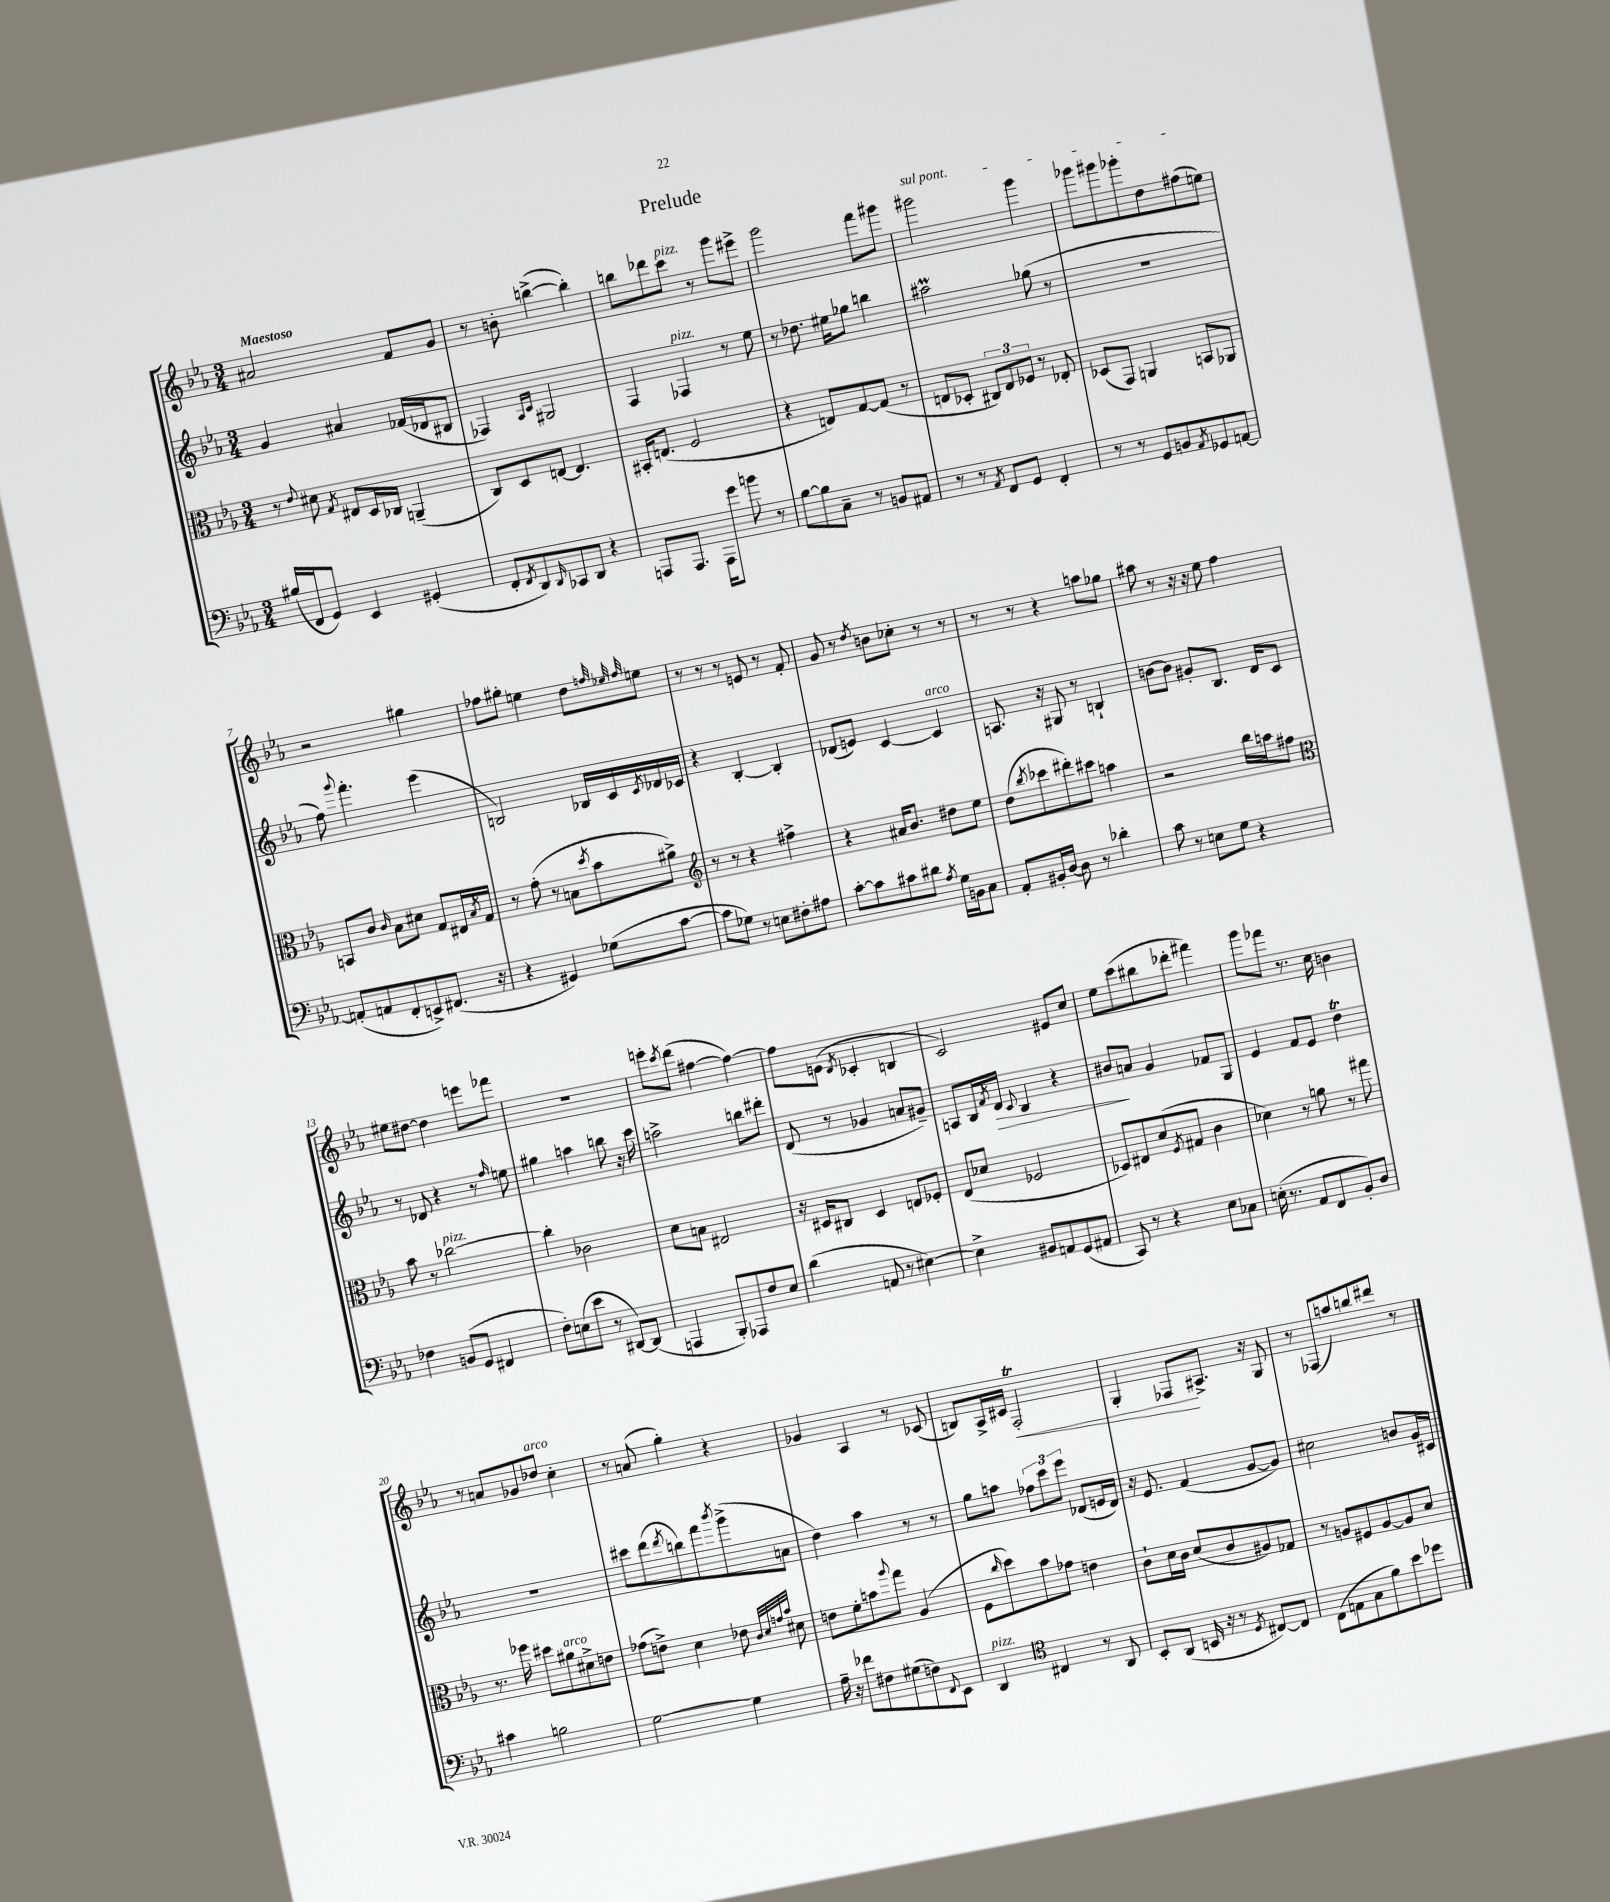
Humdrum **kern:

**kern	**kern	**kern	**kern
*staff4	*staff3	*staff2	*staff1
*clefF4	*clefC3	*clefG2	*clefG2
*k[b-e-a-]	*k[b-e-a-]	*k[b-e-a-]	*k[b-e-a-]
*M3/4	*M3/4	*M3/4	*M3/4
(16B#	8r	4g	2a#
16FF	.	.	.
.	8qqe-	.	.
8GG)	8d#	.	.
.	8qG	.	.
4EE-	8E#	4a#	.
.	16D	.	.
.	16C-	.	.
(4GG#'	(4AA~	(16f-	8f
.	.	16d-	.
.	.	8B#	8g
=	=	=	=
8FF'	8C)	4F-)	8r
8qFF	.	.	.
8DD)	8D	.	8b'
.	.	16qqA-	.
16qqDD	.	16qqc	.
8CC-	[8E	2G#	([4bb^
8DD	4.E]	.	.
4r	.	.	4bb'])
=	=	=	=
8AAA	16BB#'	4F	8bb
.	(8.E	.	.
8.AAA	.	.	8ddd-
.	2F	4F-	8ccc
16AAA	.	.	.
8g	.	.	8r
8b	.	8r	8ggg
8r	.	8ee-	8eee#^
=	=	=	=
[8B-	4r	8r	2ggg
8B-]	.	8.dd-	.
8C~	8E)	.	.
.	.	16ee#	.
8r	[8G	8gg-	.
8BB	(8G]	4bb	8fff
8AA#	8r	.	8ggg#
=	=	=	=
8r	8E	2aa#	2ggg#
8r	8D-'	.	.
8qAA-	.	.	.
8FF	12C#)	.	.
.	12E	.	.
8GG	.	.	.
.	12F-	.	.
4FF'	8r	(8gg-	4ggg#
.	8E-'	8r	.
=	=	=	=
8r	(8D-	2.r	8ggg-
8r	8GG)	.	8ggg#
8GG	4AA	.	8ggg-'
8BB	.	.	8dd
8qAA-	.	.	.
8GG-	8BB	.	(8ff#
[8AA	8AA-	.	8ee)
=	=	=	=
(8AA']	8BB	8ff)	2r
.	.	8qqggg	.
8AA	8c	4.fff'	.
.	16qqc	.	.
8FF'	8B-	.	.
8EE^)	8d#	.	.
(8.FF#	8G	(4eee-	4gg#
.	16E#	.	.
.	8qB-	.	.
16r	16G	.	.
=	=	=	=
4r	8r	2B)	8ff-
.	(8g'	.	8gg#'
4GG#)	8r	.	4ee
.	8B	.	.
.	8qdd	.	.
(8G-	8b-	16B-	8dd
.	.	16c	.
.	.	.	32qqff
.	.	.	32qqee-
.	.	8qc	32qqff
[8c	8a#^)	16d-	8ee
.	.	16c-	.
=	=	=	=
*	*clefG2	*	*
8c]	8r	4r	8r
8G-)	8r	.	8r
8r	4r	[4B-'	8r
8E	.	.	8e
8F#'	4ff#^	4B-']	8r
8A#	.	.	8f'
=	=	=	=
[8c'	4r	(8d-	8g
8c]	.	8e)	8r
.	.	.	8qdd
8c#	16a#	[4c	8b
.	8.b-	.	.
8d#	.	.	8cc-'
8qA-	.	.	.
16G	8dd#	4c]	8r
16BB	.	.	.
8C	8ee-	.	8r
=	=	=	=
8AA-'	(8dd	8.A	8r
.	8qbb-	.	.
16BB#'	8ccc-	.	8r
[16D	.	16r	.
8D]	8ddd#')	8G#	4r
8r	8ccc#	8r	.
4d-'	4aa	4B`	8aa
.	.	.	8gg-
=	=	=	=
8c	2r	[8b	8aa#
8r	.	8b]	8r
8E	.	8g#'	16r
.	.	.	16r
8G	.	8.B-	8ee-
4r	16bb-	.	4ff
.	16aa	16d	.
.	8ff#	8c	.
=	=	=	=
*	*clefC3	*	*
4F-	8b-	8r	8ee#
.	8r	8d-	[8dd#
(8BB	[2cc-	4r	4dd#]
8GG	.	.	.
4FF#	.	8r	8eee
.	.	16qqff	.
.	.	8ee	8fff-
=	=	=	=
8F')	4cc-']	4gg#	2.r
(8E	.	.	.
8e-	2c-	4aa	.
8r	.	.	.
[8DD#)	.	8bb	.
(8DD#]	.	16r	.
.	.	16ccc	.
=	=	=	=
4AAA	8d	2aa^	8eee'
.	.	.	8qccc
.	8B	.	(8ddd
8BBB-')	2E#	.	[4ff#
8AAA-	.	.	.
8F	.	8bb	4ff#_)
8E-	.	8ddd#'	.
=	=	=	=
(4d	16r	(8d	8ff#]
.	16D#	.	.
.	8C#	8r	(8e
.	.	.	8qd
8AA	4D#	4g-	4c-'
8r	.	.	.
[4E#)	8E	8a	4B
.	8F-'	8g#~)	.
=	=	=	=
4E#^]	(8E-	8A	2c)
.	8d-	16B-	.
.	.	8qf	.
.	.	16d	.
.	.	8qqc	.
8BB#	2F-	4B-	.
8AA	.	.	.
(8GG	.	4r	8e#
8AA#	.	.	8cc
=	=	=	=
8CC)	8D-)	8b#	8ee-
8r	8E#	8a	(8ccc
4r	(8d	4g	8bb#
.	8qF	.	.
.	8G#	.	8ddd-'
8E-	4c	8f-	4fff#)
8C-	.	8G	.
=	=	=	=
(16E'	4d-)	4e-	8ggg
8.r	.	.	.
.	.	.	8fff-
8AA-	8r	8f	8.r
8FF	8a	8e-	.
.	.	.	16cc
8BB-')	8r	4dd	4b
8D	8gg#	.	.
=	=	=	=
4c#	8.r	2.r	8r
.	.	.	8a
.	16ff-	.	.
2B	8dd#	.	8g-
.	8a#	.	8dd-
.	8d#^	.	4cc'
.	8e	.	.
=	=	=	=
[2G	(8g-	8ccc#	8r
.	8e^)	(8ddd	(8a
.	.	8qddd	.
.	4d	8bb)	4gg')
.	.	8fff	.
.	.	8qbbb-	.
4G]	8e-	(8ggg^	4r
.	32qqc	.	.
.	32qqd	.	.
.	32qqg	.	.
.	32qqb-	.	.
.	8d#	8a	.
=	=	=	=
16A-~	8e	4dd)	4g-
16r	.	.	.
8f-	8f'	.	.
8F#	8b	4aa-	4A-
.	8qqaa-	.	.
(8G#	8gg	.	.
8F)	(4A-	8r	8r
8qqFF	.	.	.
8EE-	.	8r	(8c-
=	=	=	=
4DD	8F	8gg	8B)
.	16qqcc	.	.
.	8dd)	8aa	16A-^
.	.	.	16c#
*clefC4	*	*	*
4C#	8b-	12ff-	2F'
.	.	12ccc	.
.	8g-	.	.
.	.	12eee-	.
8r	4e	(8d-	.
8AA-	.	16e	.
.	.	16d-)	.
=	=	=	=
8BB-'	8c`	16r	4G'
.	.	8.e-	.
(8AA-	16d	.	.
.	16c	.	.
16BB	(8d	(4f	8F-
16r	.	.	.
8r	8c	.	8.A#^
8qD	.	.	.
[8C#)	8A#)	[8g	.
.	.	.	16r
8C#]	8G-	8g])	8G
=	=	=	=
(8C	8r	2cc#	8r
8E	8A	.	(8F-
8G	8F#	.	8aa)
8f)	[8A	.	8bb
8b-	8A]	8b	8ddd#
8dd-	8d	16g	8r
.	.	16c#	.
==	==	==	==
*-	*-	*-	*-
